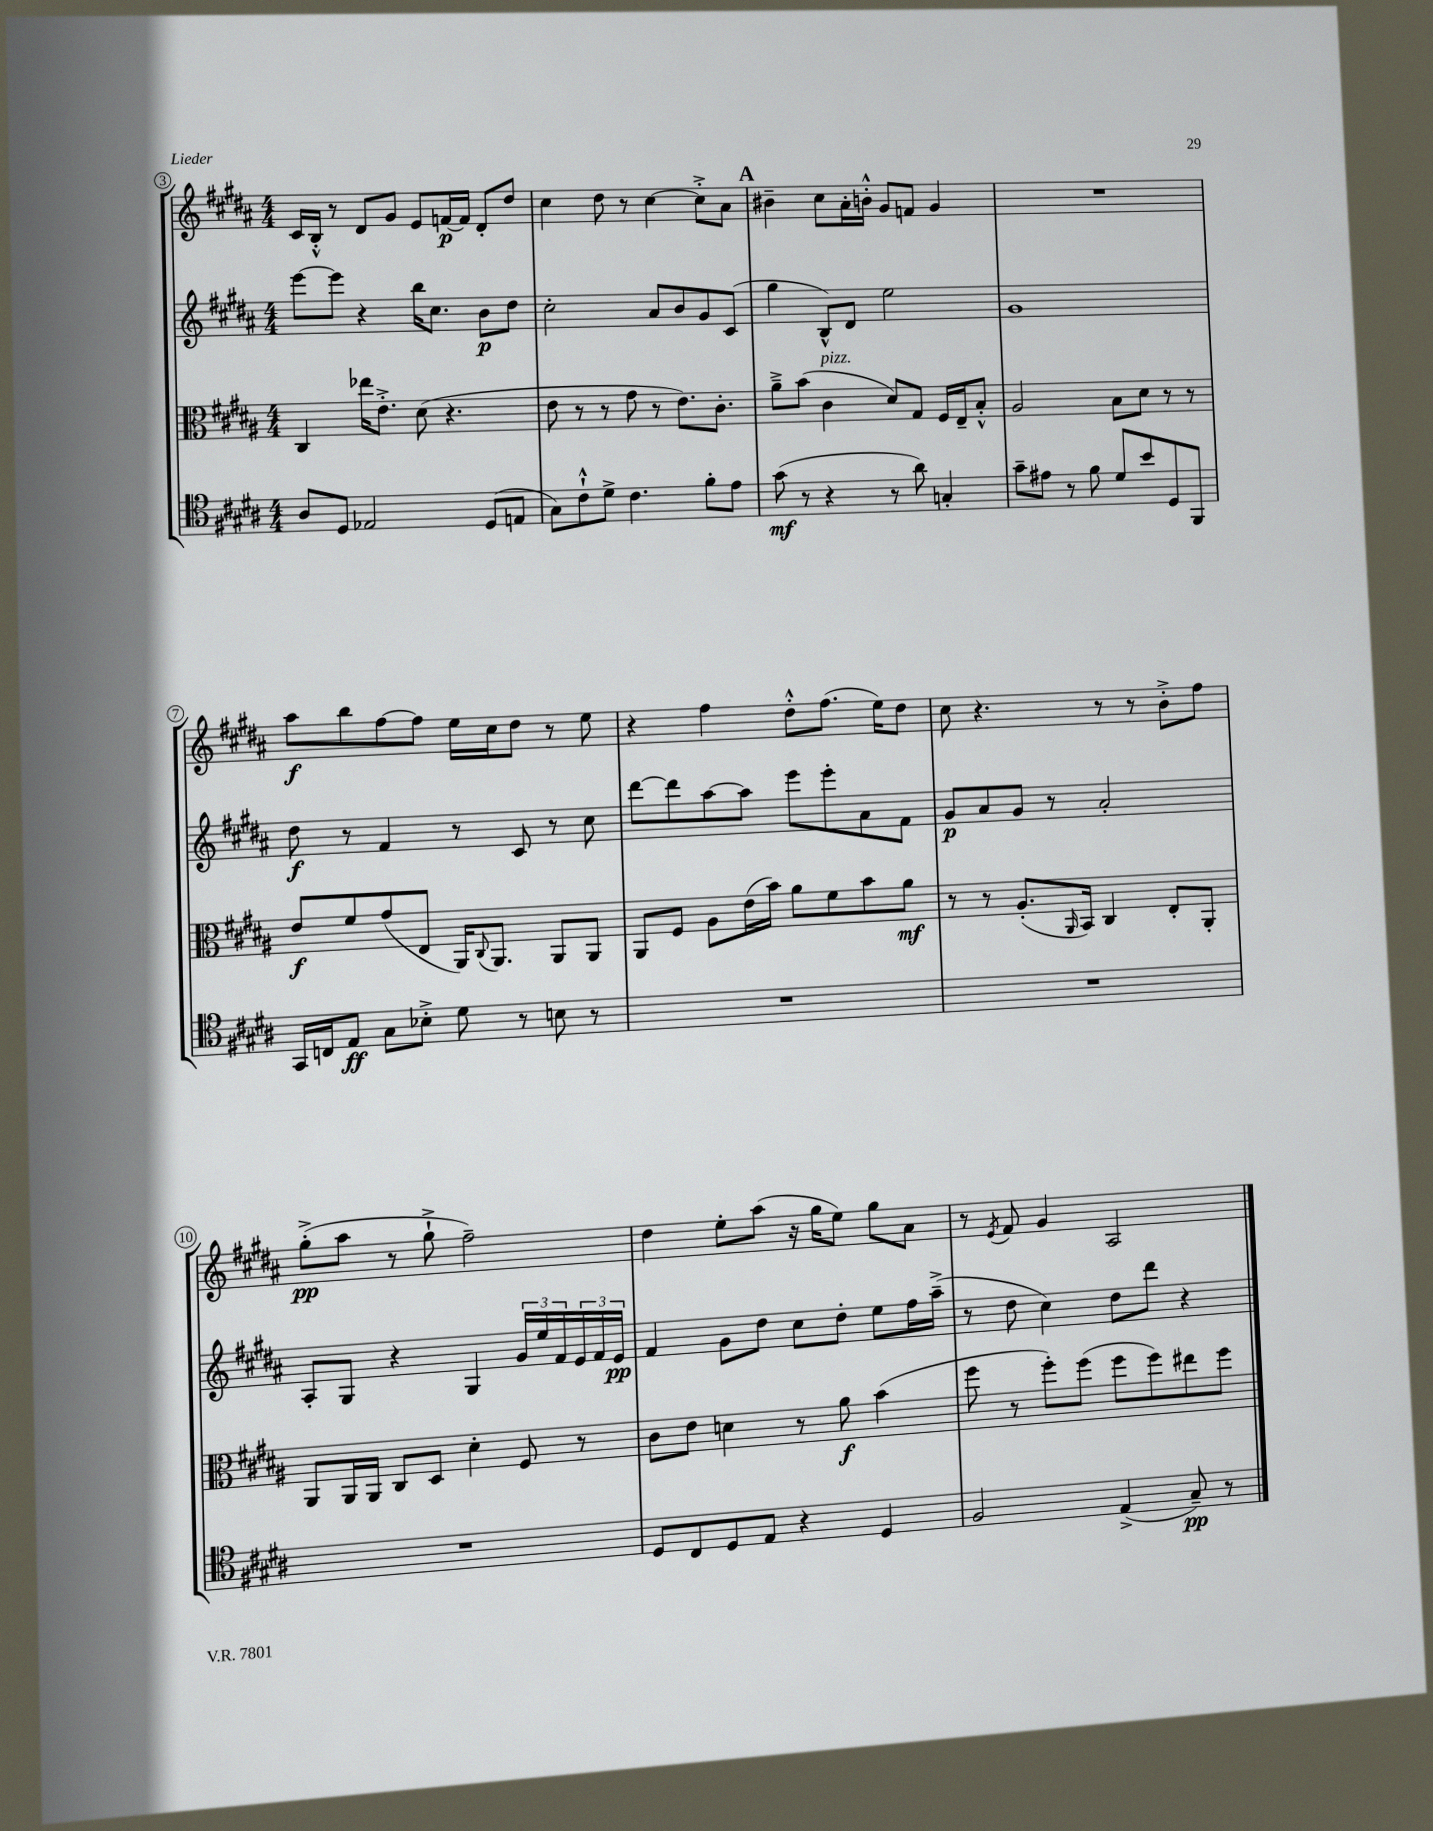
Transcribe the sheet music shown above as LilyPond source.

<<
\new StaffGroup <<
\new Staff = "s0" {
    \clef treble \key b \major \numericTimeSignature \time 4/4
    cis'16 b16-.-^ r8 dis'8 gis'8 e'8 f'16~\p f'16 dis'8-. dis''8 |
    cis''4 dis''8 r8 cis''4~ cis''8-.-> ais'8 |
    \mark \markup { \bold "A" } bis'4-- cis''8 ais'16-. b'16-.-^ gis'8 f'8 gis'4 |
    R1 |
    ais''8\f b''8 fis''8~ fis''8 e''16 cis''16 dis''8 r8 e''8 |
    r4 fis''4 dis''8-.-^ fis''8.( e''16) dis''8 |
    cis''8 r4. r8 r8 b'8-.-> fis''8 |
    gis''8-.->\pp( ais''8 r8 gis''8-!-> fis''2--) |
    dis''4 e''8-. ais''8( r16 gis''16 e''8) gis''8 ais'8 |
    r8 \acciaccatura { e'8 } fis'8 gis'4 ais2 \bar "|." |
}
\new Staff = "s1" {
    \clef treble \key b \major \numericTimeSignature \time 4/4
    e'''8~ e'''8 r4 b''16 cis''8. b'8\p dis''8 |
    cis''2-. ais'8 b'8 gis'8 cis'8( |
    \mark \markup { \bold "A" } gis''4 b8-^) dis'8 e''2 |
    gis'1 |
    dis''8\f r8 fis'4 r8 cis'8 r8 cis''8 |
    dis'''8~ dis'''8 ais''8~ ais''8 e'''8 e'''8-. ais'8 fis'8 |
    gis'8\p ais'8 gis'8 r8 ais'2-. |
    ais8-. gis8 r4 gis4 \tuplet 3/2 { gis'16 e''16 fis'16 } \tuplet 3/2 { e'16 fis'16 e'16\pp } |
    fis'4 gis'8 dis''8 cis''8 dis''8-. e''8 fis''16 ais''16--->( |
    r8 dis''8 cis''4) dis''8 dis'''8 r4 \bar "|." |
}
\new Staff = "s2" {
    \clef alto \key b \major \numericTimeSignature \time 4/4
    cis4 ees''16 e'8.-.-> dis'8( r4. |
    e'8 r8 r8 gis'8 r8 e'8.) cis'8.-. |
    \mark \markup { \bold "A" } ais'8---> b'8( cis'4^\markup { \italic "pizz." } dis'8) gis8 fis16 e16-- b8-.-^ |
    ais2 b8 dis'8 r8 r8 |
    e'8\f fis'8 gis'8( e8 ais,16) \appoggiatura { cis8 } ais,8. ais,8 ais,8 |
    ais,8 fis8 ais8 e'16( b'16) ais'8 fis'8 b'8 ais'8\mf |
    r8 r8 ais8.-.( \grace { ais,16 } b,16) cis4 e8-. ais,8-. |
    ais,8 ais,16 ais,16 cis8 dis8 dis'4-. fis8 r8 |
    cis'8 e'8 d'4 r8 ais'8\f b'4( |
    fis''8 r8 fis''8-.) fis''8( fis''8 fis''8) eis''8 fis''8 \bar "|." |
}
\new Staff = "s3" {
    \clef tenor \key b \major \numericTimeSignature \time 4/4
    ais8 dis8 ees2 dis8( e8 |
    gis8) cis'8-!-^ dis'8-> cis'4. fis'8-. e'8 |
    \mark \markup { \bold "A" } gis'8\mf( r8 r4 r8 ais'8) g4-. |
    gis'8-- eis'8 r8 fis'8 dis'8 b'8 dis8 fis,8 |
    gis,16 c16 e8\ff gis8 bes8-.-> dis'8 r8 b8 r8 |
    R1 |
    R1 |
    R1 |
    dis8 cis8 dis8 e8 r4 dis4 |
    fis2 e4->( gis8--\pp) r8 \bar "|." |
}
>>
>>
\layout { \context { \Score currentBarNumber = #3 \override BarNumber.stencil = #(make-stencil-circler 0.1 0.3 ly:text-interface::print) } }
